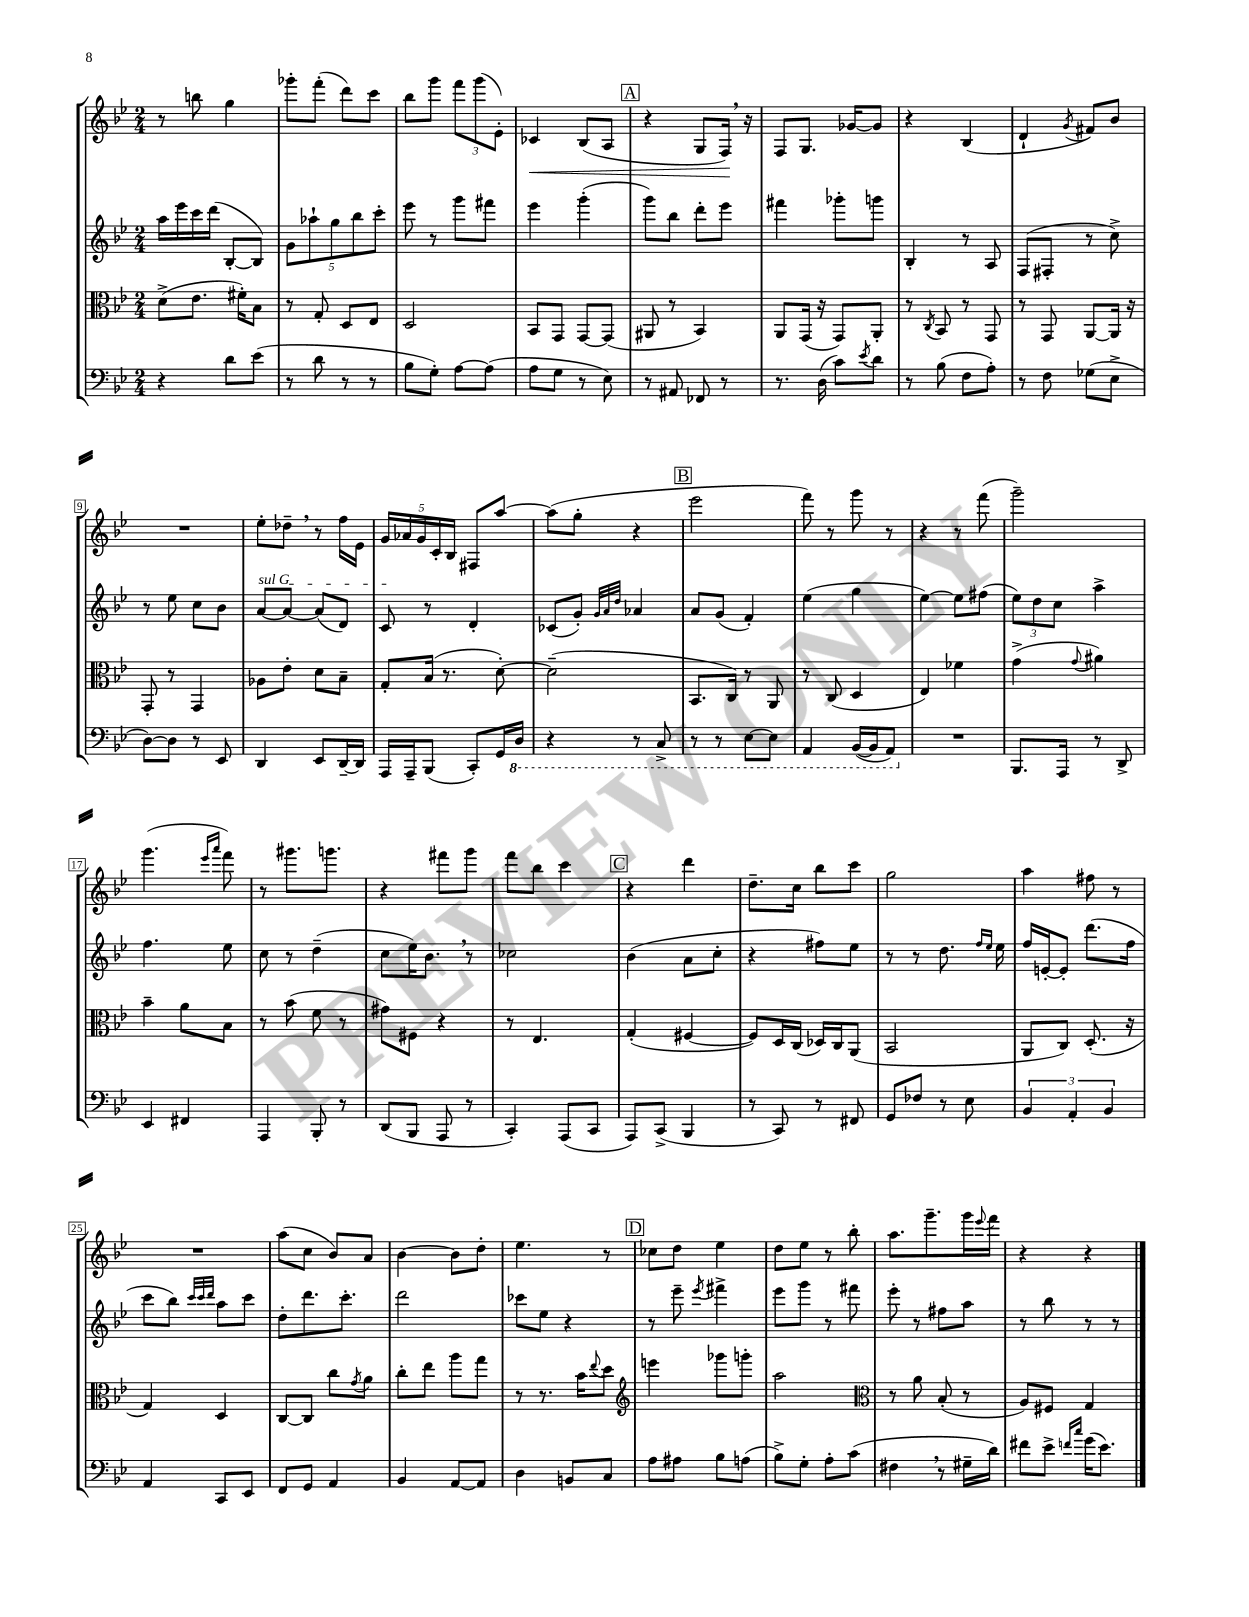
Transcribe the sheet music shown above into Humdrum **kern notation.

**kern	**kern	**kern	**kern
*staff4	*staff3	*staff2	*staff1
*clefF4	*clefC3	*clefG2	*clefG2
*k[b-e-]	*k[b-e-]	*k[b-e-]	*k[b-e-]
*M2/4	*M2/4	*M2/4	*M2/4
4r	(8d^\L	16aa\LL	8r
.	.	16eee-\	.
.	8.e-\J	16ccc\	8bb\
.	.	(16ddd\JJ	.
8d\L	.	[8B-'/L	4gg\
.	16f#'\LK)	.	.
(8e-\J	8B-\J	8B-/]J)	.
=	=	=	=
8r	8r	10g\L	8ggg-'\L
.	.	10aa-`\	.
8d\	8G'/	.	(8fff'\J
.	.	10gg\	.
8r	8D/L	.	8ddd\L)
.	.	10bb-\	.
8r	8E-/J	.	8ccc\J
.	.	10ccc'\J	.
=	=	=	=
8B-\L	2D/	8eee-\	8bb-\L
8G'\J)	.	8r	8ggg\J
[8A\L	.	8ggg\L	12fff\L
.	.	.	(12ggg\
(8A\]J	.	8fff#\J	.
.	.	.	12e-'\J)
=	=	=	=
8A\L	8BB-/L	4eee-\	4c-/
8G\J	8GG/J	.	.
8r	[8GG/L	(4ggg'\	(8B-/L
8E-\)	(8GG/]J	.	8A/J
=	=	=	=
8r	8AA#/	8ggg\L)	4r
8AA#/	8r	8bb-\J	.
8FF-/	4BB-/)	8ddd'\L	8G/L
8r	.	8eee-\J	16F/Jk)
.	.	.	16r
=	=	=	=
8.r	8AA/L	4fff#\	8F/L
.	(16GG/Jk	.	8.G/J
(16D\	16r	.	.
8c\L)	8GG/L)	8ggg-'\L	.
.	.	.	[16g-/LK
8qe-/	.	.	.
8d\J	8AA'/J	8ggg\J	8g-/]J
=	=	=	=
8r	8r	4B-'/	4r
.	8qC/	.	.
(8B-\	8BB-/	.	.
8F\L	8r	8r	(4B-/
8A'\J)	8GG/	8A/	.
=	=	=	=
8r	8r	(8F/L	4d`/
8F\	8GG/	8F#'/J	.
.	.	.	8qg/
(8G-\L	[8AA/L	8r	8f#/L)
8E-^\J	16AA/]Jk	8cc^\)	8b-/J
.	16r	.	.
=	=	=	=
[8D\L)	8GG'/	8r	2r
8D\]J	8r	8ee-\	.
8r	4GG/	8cc\L	.
8EE-/	.	8b-\J	.
=	=	=	=
4DD/	8A-\L	[8a/L	8ee-'\L
.	8e-'\J	8a/_J	8dd-~\J
8EE-/L	8d\L	(8a/]L	8r
[16DD~/L	8B-~\J	8d/J)	16ff\LL
16DD/]JJ	.	.	16e-\JJ
=	=	=	=
16AAA/LL	8G'/L	8c/	20g/LL
.	.	.	20a-/
16AAA~/J	.	.	.
.	.	.	20g/
(8BBB-/J	(16B-/Jk	8r	.
.	.	.	20c'/
.	8.r	.	.
.	.	.	20B-/JJ
8CC'/L)	.	4d'/	8F#/L
16GG/L	[8d'\)	.	[8aa/J
16DD/JJ	.	.	.
=	=	=	=
4r	(2d~\]	(8c-/L	(8aa\]L
.	.	8g'/J)	8gg'\J
.	.	32qqg/LLL	.
.	.	32qqa/	.
.	.	32qqdd/JJJ	.
8r	.	4a-/	4r
8CC^/	.	.	.
=	=	=	=
8r	8.BB-/L	8a/L	2eee-\
8r	.	(8g/J	.
.	16C/Jk)	.	.
[8EE-\L	8r	4f'/)	.
8EE-\]J	8AA/	.	.
=	=	=	=
4AAA/	8r	(4ee-\	8fff\)
.	(8C/	.	8r
([16BBB-/LL	4D/	4gg\	8ggg\
16BBB-/]J	.	.	.
8AAA/J)	.	.	8r
=	=	=	=
2r	4E-/)	[4ee-\)	4r
.	4f-\	8ee-\]L	8r
.	.	(8ff#\J	(8fff\
=	=	=	=
8.BBB-/L	(4g^\	12ee-\L)	2ggg~\)
.	.	12dd\	.
.	.	12cc\J	.
16AAA/Jk	.	.	.
.	8qqg/	.	.
8r	4a#\)	4aa^\	.
8DD^/	.	.	.
=	=	=	=
4EE-/	4b-~\	4.ff\	(4.ggg\
4FF#/	8a\L	.	.
.	.	.	16qqeee-/LL
.	.	.	16qqaaa/JJ
.	8B-\J	8ee-\	8fff\)
=	=	=	=
4AAA/	8r	8cc\	8r
.	(8b-\	8r	8.ggg#\L
8BBB-'/	8f\	(4dd~\	.
.	.	.	8.ggg\J
8r	8r	.	.
=	=	=	=
(8DD/L	8g#\L)	8cc\L	4r
8BBB-/J	8F#\J	16ee-\K)	.
.	.	8.b-\J	.
8AAA/	4r	.	8fff#\L
8r	.	8r	8ggg\J
=	=	=	=
4CC'/)	8r	2cc-\	8fff\L
.	4.E-/	.	8bb-\J
(8AAA/L	.	.	4ccc\
8CC/J	.	.	.
=	=	=	=
8AAA/L)	(4G'/	(4b-\	4r
(8CC^/J	.	.	.
4BBB-/	[4F#/	8a\L	4ddd\
.	.	8cc'\J	.
=	=	=	=
8r	8F#/]L)	4r	8.dd~\L
8CC/)	16D/L	.	.
.	(16C/JJ	.	16cc\Jk
8r	16D-/LL)	8ff#\L)	8bb-\L
.	16C/J	.	.
8FF#/	(8AA/J	8ee-\J	8ccc\J
=	=	=	=
8GG/L	2BB-/	8r	2gg\
8F-/J	.	8r	.
8r	.	8.dd\	.
8E-\	.	.	.
.	.	16qqff/LL	.
.	.	16qqee-/JJ	.
.	.	16ee-\	.
=	=	=	=
6BB-/	8AA/L	16ff/LL	4aa\
.	.	[16e'/J	.
.	8C/J)	8e'/]J	.
6AA'/	.	.	.
.	(8.D'/	(8.ddd\L	8ff#\
6BB-/	.	.	.
.	.	.	8r
.	16r	16ff\Jk	.
=	=	=	=
4AA/	4G/)	8ccc\L	2r
.	.	8bb-\J)	.
.	.	32qqccc/LLL	.
.	.	32qqccc/	.
.	.	32qqddd/JJJ	.
8CC/L	4D/	8aa\L	.
8EE-/J	.	8ccc\J	.
=	=	=	=
8FF/L	[8C/L	8dd'\L	(8aa\L
8GG/J	8C/]J	8.ddd\	8cc\J
4AA/	8cc\L	.	8b-/L)
.	.	8.ccc'\J	.
.	8qg/	.	.
.	8a\J	.	8a/J
=	=	=	=
4BB-/	8cc'\L	2ddd\	[4b-\
.	8ee-\J	.	.
[8AA/L	8aa\L	.	8b-\]L
8AA/]J	8gg\J	.	8dd'\J
=	=	=	=
4D\	8r	8ccc-\L	4.ee-\
.	8.r	8ee-\J	.
8BB/L	.	4r	.
.	16b-\LK	.	.
.	8qqee-/	.	.
8C/J	8dd\J	.	8r
=	=	=	=
*	*clefG2	*	*
8A\L	4eee\	8r	8cc-\L
8A#\J	.	8eee-~\	8dd\J
.	.	8qeee-/	.
8B-\L	8ggg-\L	4fff#^\	4ee-\
(8A\J	8ggg'\J	.	.
=	=	=	=
8B-^\L)	2aa\	8eee-\L	8dd\L
8G'\J	.	8ggg\J	8ee-\J
8A'\L	.	8r	8r
(8c\J	.	8fff#\	8bb-'\
=	=	=	=
*	*clefC3	*	*
4F#\	8r	8eee-'\	8.aa\L
.	8a\	8r	.
.	.	.	8.ggg~\
8r	(8B-'/	8ff#\L	.
16G#~\LL	8r	8aa\J	16ggg\L
.	.	.	8qqeee-/
16d\JJ)	.	.	16fff\JJ
=	=	=	=
8f#\L	8A/L)	8r	4r
8e-^\J	8F#/J	8bb-\	.
16qqf/LL	.	.	.
16qqcc/JJ	.	.	.
(16g\LK	4G/	8r	4r
8.e-\J)	.	.	.
.	.	8r	.
==	==	==	==
*-	*-	*-	*-
